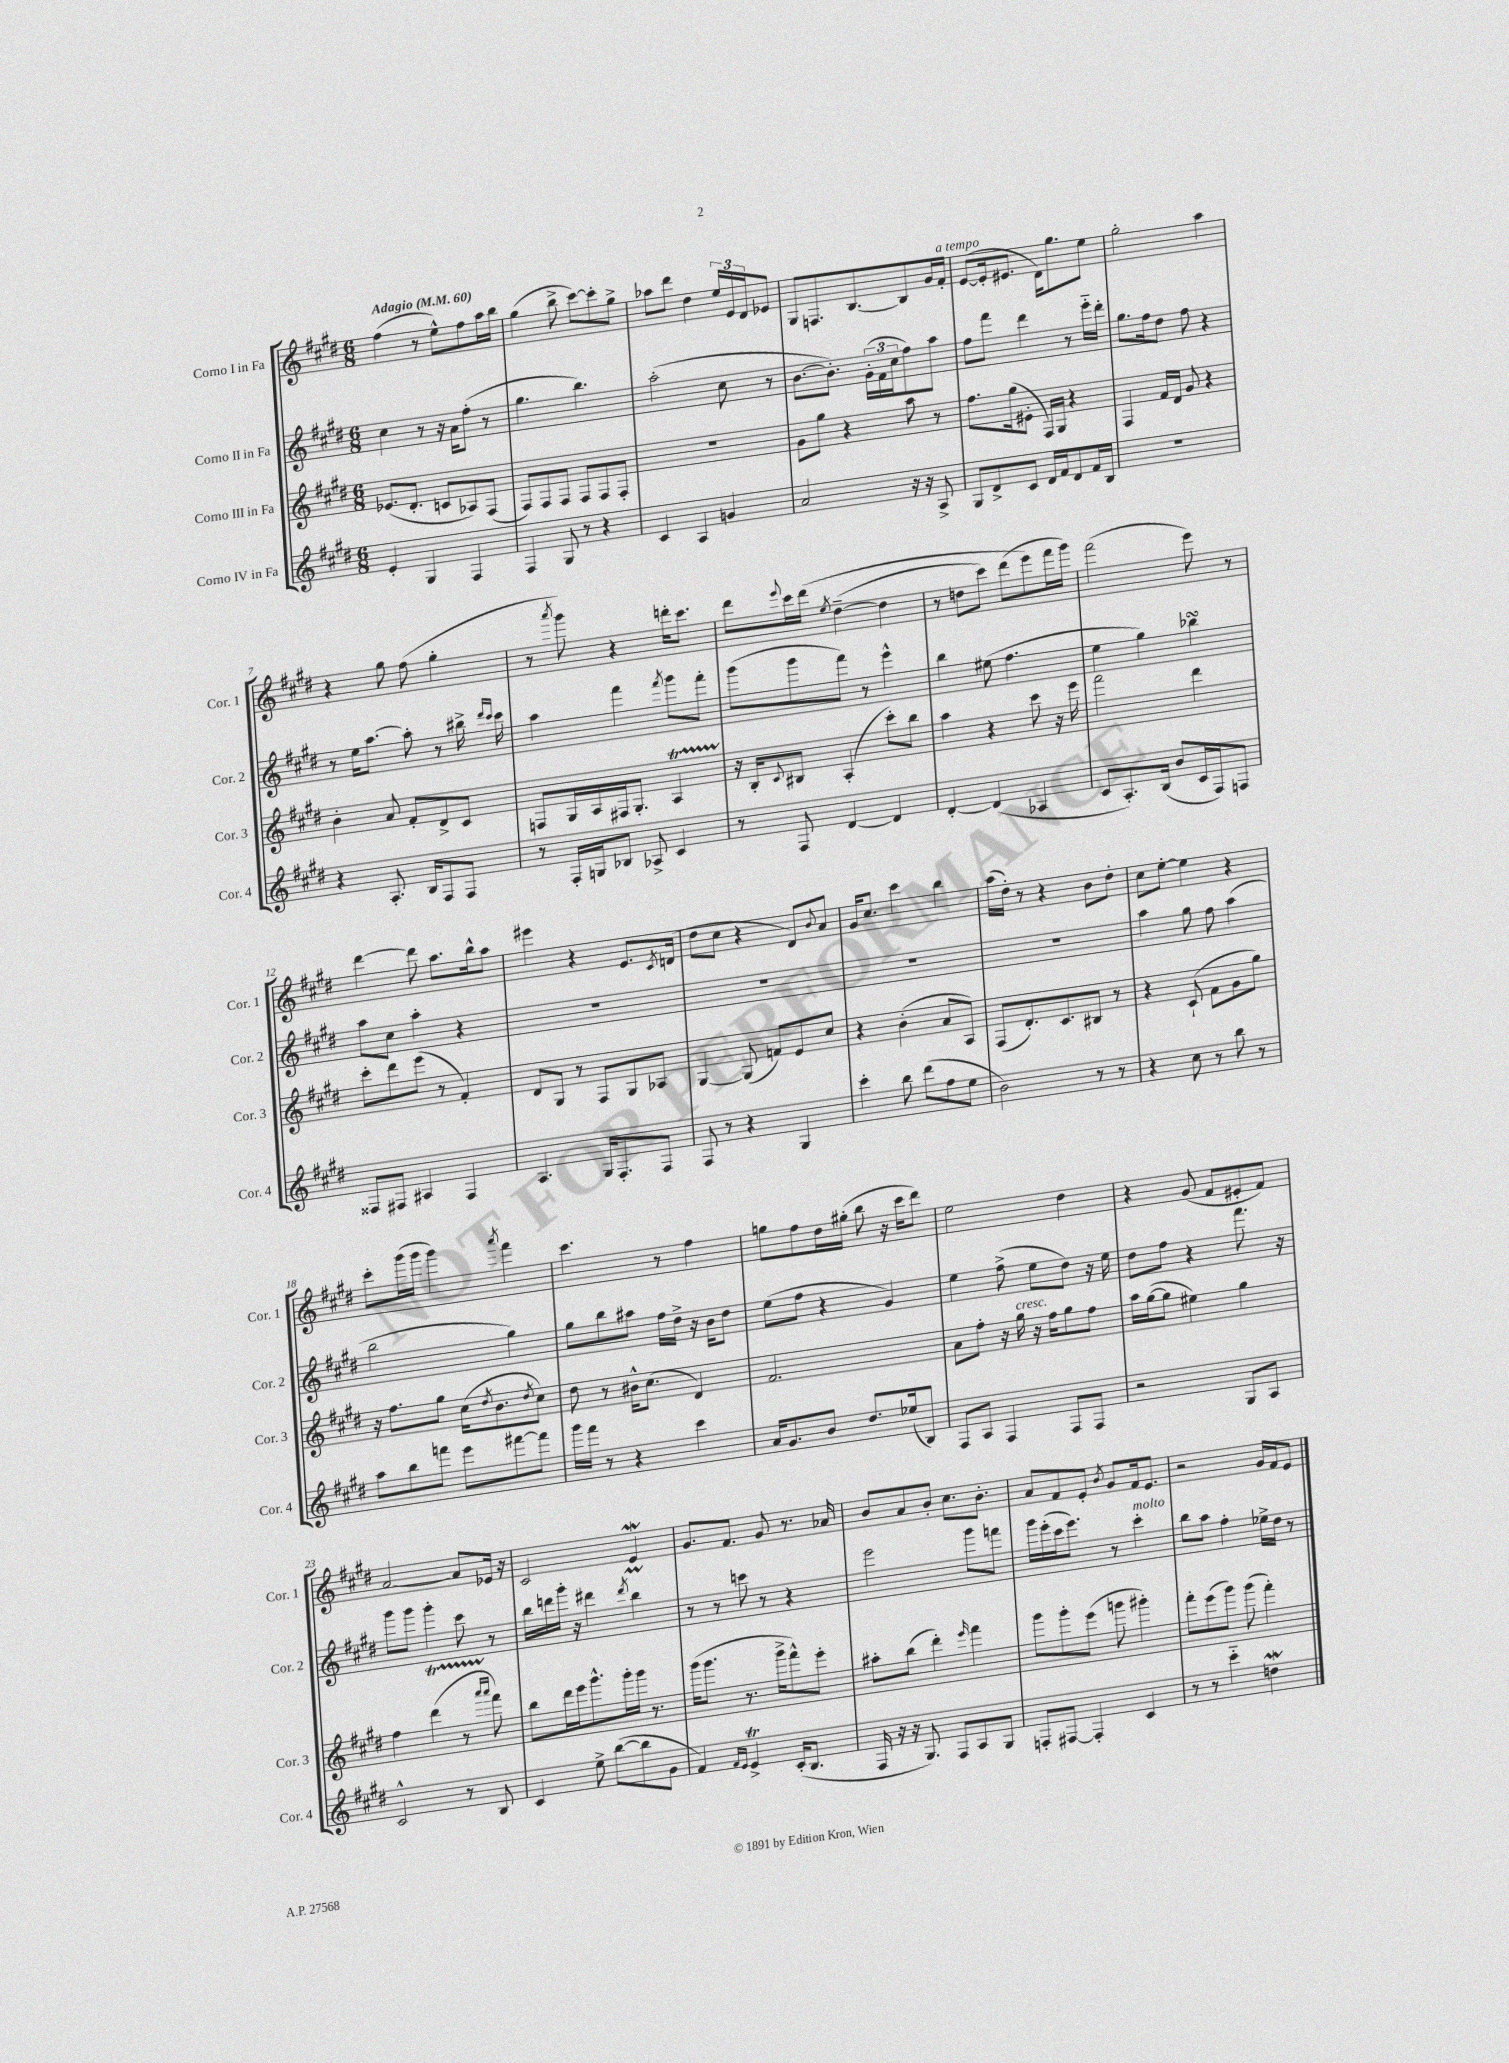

**kern	**kern	**kern	**kern
*part4	*part3	*part2	*part1
*staff4	*staff3	*staff2	*staff1
*I"Corno IV in Fa	*I"Corno III in Fa	*I"Corno II in Fa	*I"Corno I in Fa
*I'Cor. 4	*I'Cor. 3	*I'Cor. 2	*I'Cor. 1
*clefG2	*clefG2	*clefG2	*clefG2
*k[f#c#g#d#]	*k[f#c#g#d#]	*k[f#c#g#d#]	*k[f#c#g#d#]
*M6/8	*M6/8	*M6/8	*M6/8
*MM60	*MM60	*MM60	*MM60
=1	=1	=1	=1
!	!	!	!LO:TX:a:B:t=Adagio
4e'/	(8.e-X/L	4cc#\	(4ff#\
.	8.d#'/J	.	.
4G#/	.	8r	8r
.	8cn/L	16r	8ee^^\L)
.	.	16a\KL	.
4F#/	8A-X/)	(8ff#'\J	8ff#\
.	(8F#/J	8r	16aa\L
.	.	.	16bb\JJ
=2	=2	=2	=2
4F#/	8F#/L)	4.gg#\	(4gg#\
.	8F#/	.	.
8G#/	8F#/J	.	8bb^\
8r	8F#/L	4.bb\)	[8ccc#\L)
4r	8F#/	.	8ccc#'\]
.	8F#'/J	.	8gg#^\J
=3	=3	=3	=3
4c#/	2.r	(2aa'\	8aa-X\L
.	.	.	8ddd#\J
4A/	.	.	4dd#\
4gn/	.	8cc#\	24ee/LL
.	.	.	24e/
.	.	.	24d#/J
.	.	8r	8e-X/J
=4	=4	=4	=4
2a/	8g#\L	[8.b\L	8G#/L
.	8gg#\J	.	8.Fn/
.	.	8.b'\J])	.
.	4r	.	.
.	.	.	[8.B/
.	.	(24g#'\LL	.
.	.	24f#\	.
.	.	24cc#\J	.
16r	8aa\	8ff#\)	8B/]
16r	.	.	.
8A^/	8r	8aa\J	16g#/L
!	!	!	!LO:TX:a:i:t=a tempo
.	.	.	16f#'/JJ
=5	=5	=5	=5
8G#/L	8.ff#\L	8ff#\L	([8e/L
8d#^/	.	8fff#\J	16e'/k]
.	(16gg#\k	.	8.e#X/J
8c#/J	8e#X'\J	4ddd#\	.
16d#/LL	16F#/LL)	.	16d#\KL)
16f#/J	16G#/JJ	.	8.gg#\
8d#/	4r	8r	.
16f#/L	.	16eee\LL	8ee\J
16B/JJ	.	16ddd#'\JJ	.
=6	=6	=6	=6
2.r	4F#/	8.gg#\L	2gg#'\
.	.	16ff#\k	.
.	16f#/LL	8dd#\J	.
.	16d#/JJ	.	.
.	8g#/	8ff#\	.
.	4r	4r	4aa\
!!LO:LB:g=z
=7	=7	=7	=7
4r	4b'\	8r	4r
.	.	16ee\KL	.
.	.	[8.aa\J	.
8.A'/	8a/	.	8gg#\
.	8f#'/L	8aa'\]	(8ff#\
16B/KL	.	.	.
8F#/	8d#^/	8r	4gg#'\
8F#/J	8c#/J	16bb#X^\	.
.	.	16qqddd#/LL	.
.	.	16qqccc#/JJ	.
.	.	16ccc#\	.
=8	=8	=8	=8
8r	8Fn/L	4aa\	8r
.	.	.	8qaaa/
16F#'/LL	16G#/L	.	8ggg#\)
16Gn/J	16A/	.	.
8B-X/J	16F#X/J	4fff#\	4r
.	8.G#'/J	.	.
8A-X^/	.	.	.
.	.	8qfff#/	.
4c#/	4AT/	8ggg#\L	16dddn'\KL
.	.	.	8.ccc#\J
.	.	8fff#'\J	.
=9	=9	=9	=9
8r	16r	(8ggg#\L	8ddd#\L
.	16B'/KL	.	.
.	8qqc#/	.	8qqeee/
8F#/	8B#X/J	8ggg#\	16ccc#\L
.	.	.	(16ddd#\JJ
.	.	.	8qee/
[4d#/	(4A'/	8fff#\J)	([4dd#~\
.	.	8r	.
4d#/]	8ccc#'\L)	4eee^^\	4dd#\]
.	8bb\J	.	.
=10	=10	=10	=10
[4d#'/	4aa\	4bb\	8r
.	.	.	8ddn\L
(4d#/]	4r	(8ee#X\	8ccc#\J)
.	.	4.ff#\	(8ddd#\L
4A-X/	8ccc#\	.	8eee\)
.	16r	.	16fff#\L
.	16eee\	.	16ggg#\JJ)
=11	=11	=11	=11
8c#/L	2fff#\	4ee\	(2fff#\
8.A'/)	.	.	.
.	.	4gg#\)	.
(16B/Jk	.	.	.
8b/L	.	.	.
16c#/L	4ddd#\	4bb-XsSSs\	8eee\)
16F#/J)	.	.	.
8Fn/J	.	.	8r
!!LO:LB:g=z
=12	=12	=12	=12
8F##X/L	8ccc#'\L	8aa\L	[4ddd#\
8F#X/J	8ddd#\	8cc#\J	.
4A#X/	(8eee\J	4aa'\	8ddd#\]
.	8r	.	8.aa\L
4F#/	4f#'/)	4r	.
.	.	.	16bb^^\k
.	.	.	8aa\J
=13	=13	=13	=13
4.A/	8d#/L	2.r	4eee#X\
.	8G#/J	.	.
.	8r	.	4r
16G#/KL	8F#/L	.	.
8.F#'/	.	.	.
.	8G#/	.	8.e/L
8F#/J	8A-X/J	.	.
.	.	.	8qc#/
.	.	.	(16dn/Jk
=14	=14	=14	=14
8F#/	[4G#/	2.r	8dd#\L
8r	.	.	8cc#\J
4r	(8G#/]	.	4r
.	8fn/L)	.	.
4G#/	8e/	.	8d#/L)
.	.	.	8qqb/
.	8cc#/J	.	8a/J
=15	=15	=15	=15
4ccc#'\	4r	2.r	16g#/KL
.	.	.	8.cc#/J
8bb\	(4b'\	.	4ccc#\
(8ddd#\L	.	.	.
8ff#\	8a/L	.	4bb\
8ee\J	8A/J)	.	.
=16	=16	=16	=16
2b\)	(8F#/L	2.r	(16aa\LL
.	.	.	16dd#'\JJ)
.	8.d#'/)	.	8r
.	.	.	4r
.	8.c#/	.	.
8r	8B#X/J	.	8b\L
8r	8r	.	8dd#'\J
=17	=17	=17	=17
4r	4r	4aa\	8cc#\L
.	.	.	[8ee'\J
8cc#\	(8c#`/	8gg#\	4ee\]
8r	8f#\L	8ff#\	.
8bb\	8g#\	(4aa\	4r
8r	8gg#\J)	.	.
!!LO:LB:g=z
=18	=18	=18	=18
8aa\L	16r	2bb\	8ccc#'\L
.	8.ff#\L	.	.
8bb\	.	.	(16ggg#\L
.	.	.	16ggg#\JJ
8fffn\J	8gg#\J	.	4ggg#\)
8eee\L	(16cc#\KL	.	.
.	8qdd#/	.	.
.	8.b\	.	.
.	.	.	8qaaa/
[8fff#X\	.	4gg#\)	4fff#\
.	8qdd#/	.	.
8fff#\J]	8cc#\J)	.	.
=19	=19	=19	=19
16ggg#\LL	8dd#\	8gg#\L	4.ccc#\
16fff#\JJ	.	.	.
8r	8r	8bb\	.
4r	16b#X^^\KL	8aa#X\J	.
.	(8.cc#\J	.	.
.	.	16ff#\LL	8r
.	.	16dd#^\JJ	.
4ccc#\	4d#/)	16r	4ff#\
.	.	16b\KL	.
.	.	8dd#\J	.
=20	=20	=20	=20
16a/KL	2.f#/	(8ee\L	8ggn\L
8.g#/	.	.	.
.	.	8ff#\J	8ff#\
8b/J	.	4r	16dd#\L
.	.	.	(16gg#X'\JJ
8.dd#/L	.	.	8bb\
.	.	4g#/)	16r
(16ee-X/k	.	.	16ccc#\KL
8B/J)	.	.	8ddd#\J)
=21	=21	=21	=21
8F#/L	8a\L	4ee\	2ee\
8A/J	8ff#'\J	.	.
4F#/	16r	(8ff#^\	.
!	!LO:TX:a:i:t=cresc.	!	!
.	16gg#\	.	.
.	16r	8ee\L	.
.	16ff#\KL	.	.
8F#/L	8gg#\	8dd#\J)	4dd#\
8F#/J	8ff#\J	16r	.
.	.	16ee\	.
=22	=22	=22	=22
2r	16aa\LL	8dd#\L	4r
.	([16gg#\J	.	.
.	8gg#\J]	8ff#\J	.
.	4ee#X\)	4r	(8g#/
.	.	.	8f#/L
8G#/L	4gg#\	8.fff#\	8e#X'/
8A/J	.	.	8f#/J)
.	.	16r	.
!!LO:LB:g=z
=23	=23	=23	=23
2c#^^/	4ff#\	8ggg#\L	[2a/
.	.	8ggg#\J	.
.	(4ddd#t\	4ggg#'\	.
8r	8r	8ccc#\	8a/L]
.	16qqaaa/LL	.	.
.	16qqaaa/JJ	.	.
8B/	8fff#\)	8r	16e-X/Jk
.	.	.	16r
=24	=24	=24	=24
4c#/	8bb\L	16bb\LL	2c#/
.	.	16dddn\	.
.	16ddd#\L	16ggg#'\JJ	.
.	16eee\J	16r	.
8ee^\	8.ggg#^^\	4ddd#X\	.
([8bb\L	.	.	.
.	16ggg#'\L	.	.
.	.	8qddd#/	.
8bb\]	16ggg#\JJ	4bbM\	4ew/
.	8.r	.	.
8g#\J	.	.	.
=25	=25	=25	=25
4f#/)	(16ggg#\KL	8r	8.g#/L
.	8.ggg#\J	.	.
.	.	8r	.
.	.	.	8.f#/J
16qqf#/LL	.	.	.
16qqe/JJ	.	.	.
4eT^/	8.r	8cccn\	.
.	.	8r	8g#/
.	16ggg#^\KL	.	.
(16c#'/KL	8fff#^^\)	4r	8.r
8.B/J	.	.	.
.	8eee'\J	.	.
.	.	.	16a-X/
=26	=26	=26	=26
16F#/	8aa#X'\L	2eee\	8b/L
16r	.	.	.
16r	(8bb\J	.	8a/
8.G#/)	.	.	.
.	4ddd#'\)	.	8b'/J
8F#/L	.	.	8.cc#\L
.	16qqeee/	.	.
8A/	4fff#\	8ggg#\L	.
.	.	.	8.b'\J
8G#/J	.	8fffn\J	.
=27	=27	=27	=27
8Fn'/L	8ggg#\L	16ggg#\LL	8a/L
.	.	(16eee'\	.
[8F#X/J	8ggg#'\	16ccc#\J	8f#/
.	.	8.eee\J)	.
4F#'/]	(8eee\J	.	8e'/J
.	.	.	8qb/
.	8gggn\	8r	8g#/L
!	!	!LO:TX:a:i:t=molto	!
4c#/	4ggg#X'\)	4ccc#'\	16f#/k
.	.	.	8.e/J
=28	=28	=28	=28
8r	8fff#'\L	8bb\L	2r
8r	(8eee\	8aa\J	.
4ccc#\	8ggg#\J)	4ff#'\	.
.	(8ggg#\	.	.
4ddnw\	4fff#'\)	16ee-X^\LL	16g#/LL
.	.	16dd#\JJ	16f#/J
.	.	8r	8e/J
==	==	==	==
*-	*-	*-	*-
